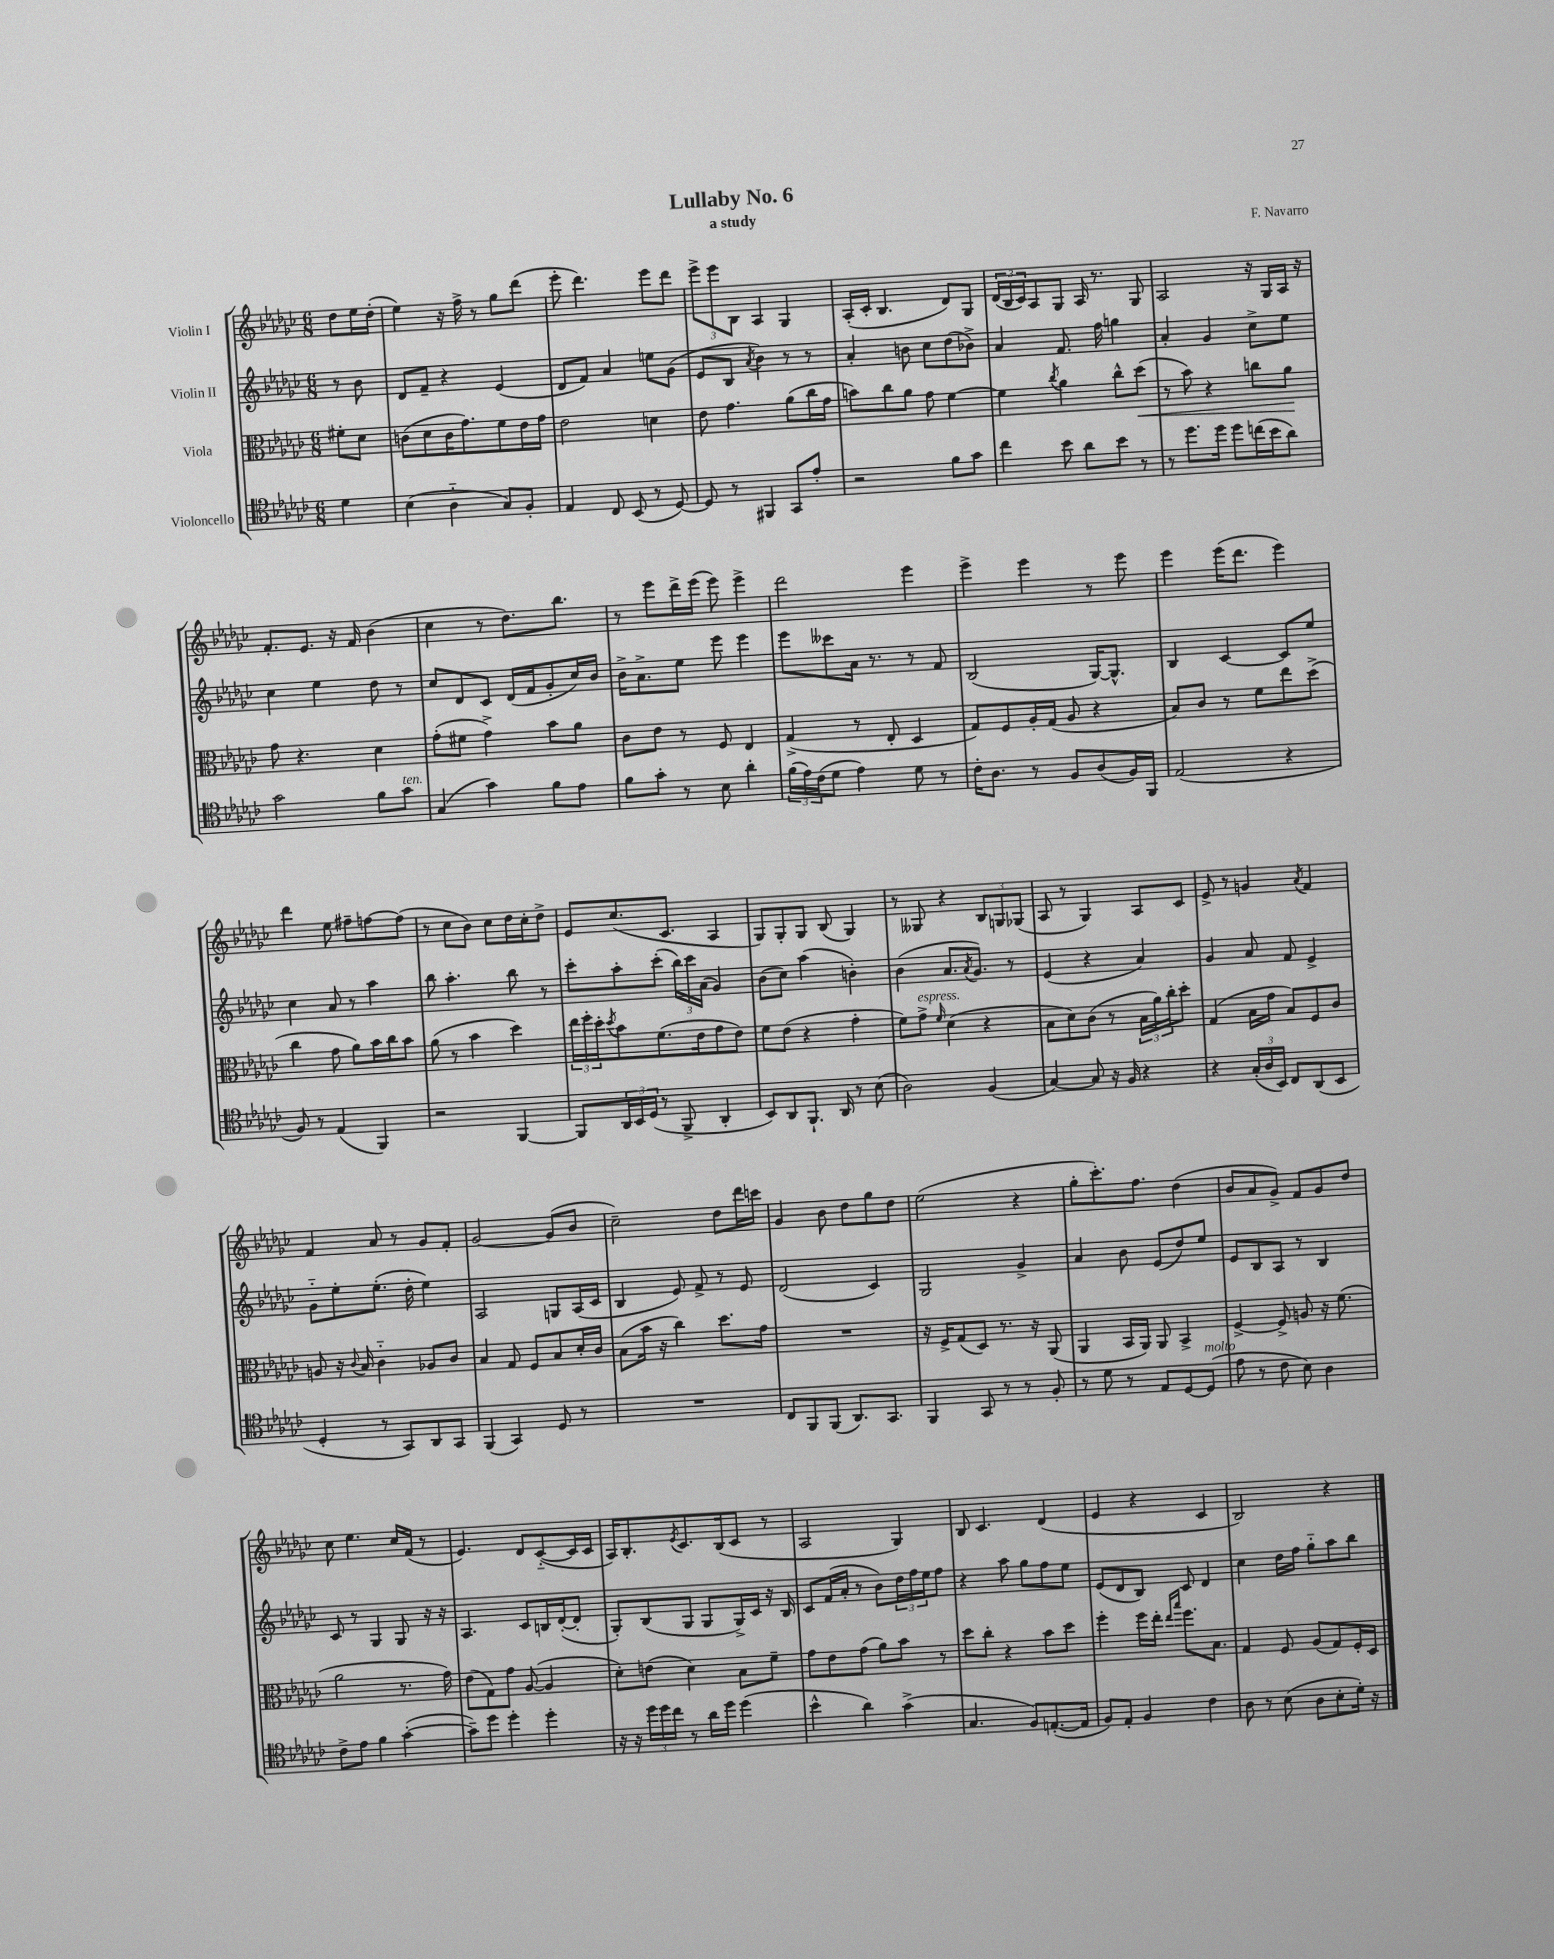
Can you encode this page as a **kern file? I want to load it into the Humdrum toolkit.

**kern	**kern	**kern	**kern
*staff4	*staff3	*staff2	*staff1
*clefC4	*clefC3	*clefG2	*clefG2
*k[b-e-a-d-g-c-]	*k[b-e-a-d-g-c-]	*k[b-e-a-d-g-c-]	*k[b-e-a-d-g-c-]
*M6/8	*M6/8	*M6/8	*M6/8
4d-	8f#'	8r	8dd-
.	8d-	8b-	16ee-
.	.	.	(16dd-'
=	=	=	=
(4B-	(8c	8d-	4ee-)
.	8d-	8f~	.
4A-'~	16c	4r	16r
.	8.g-)	.	16ff^
.	.	.	8r
8G-)	8f	(4e-	8gg-
8F'	16e-	.	(8ddd-
.	16g-	.	.
=	=	=	=
4E-	2e-	8d-	8eee-'
.	.	8f)	4.ddd-)
8C-	.	4a-	.
(8BB-	.	.	.
8r	4d	8ee	8eee-
[8D-)	.	(8g-	8ddd-
=	=	=	=
8D-]	8e-	8e-	12eee-^
.	.	.	12eee-
8r	4.g-	8B-	.
.	.	.	12B-
.	.	8qa-	.
4FF#	.	4b-)	4A-
8GG-	(8a-	8r	4G-
8e-'	16cc-	8r	.
.	16g-	.	.
=	=	=	=
2r	8b)	4a-'	(16A-'
.	.	.	16c-'
.	8cc-	.	4.B-
.	8a-	8b	.
.	8g-	8cc-	.
8f	[4f	(8dd-	8d-)
8g-	.	8b-^)	8G-
=	=	=	=
4cc-	4f]	4a-	(24d-
.	.	.	24B-
.	.	.	24c-)
.	.	.	8A-
.	8qcc-	.	.
8b-	4a-	8.f	8G-
8a-	.	.	16A-
.	.	16ff	8.r
8b-	8cc-^^	4gg	.
8r	(8dd-	.	8G-
=	=	=	=
8r	8r	4a-'	2A-
8.dd-	8b-)	.	.
.	4r	4g-	.
16dd-	.	.	.
8dd-	.	.	.
(16cc	8cc	8cc-^	16r
16b-	.	.	16G-
8a-)	8a-	8ee-	16A-
.	.	.	16r
=	=	=	=
2g-	8g-	4cc-	8.f'
.	4.r	.	.
.	.	.	8.e-
.	.	4ee-	.
.	.	.	16r
.	.	.	16f
8f	4d-	8dd-	(4b-
8g-	.	8r	.
=	=	=	=
(4G-	(8g-'	8cc-	4cc-
.	8f#	8d-	.
4g-)	4g-^)	8c-	8r
.	.	(16d-	8.dd-)
.	.	16f	.
8f	8b-	8g-'	.
.	.	.	8.bb-
8e-	8a-	16cc-)	.
.	.	16b-	.
=	=	=	=
8f	8c-	16b-^	8r
.	.	8.a-^	.
8g-'	8e-	.	8eee-
8r	8r	8ee-	16ddd-^
.	.	.	(16eee-
8B-	8F	8eee-	8eee-)
4a-'	4E-	4eee-	4eee-^
=	=	=	=
(24f	(4G-^	8eee-	2ddd-
24e-)	.	.	.
(24c-	.	.	.
8d-	.	8ccc--	.
4e-)	8r	16a-	.
.	.	8.r	.
.	8E-'	.	.
8d-	4D-	8r	4eee-
8r	.	8f	.
=	=	=	=
16c-'	8G-)	(2B-	4eee-^
8.A-	.	.	.
.	8F	.	.
8r	16A-'	.	4eee-
.	(16G-	.	.
8F	8A-	.	.
(8A-	4r	[16G-)	8r
.	.	8.G-^^]	.
16F)	.	.	8eee-
16FF	.	.	.
=	=	=	=
(2E-	8B-)	4B-	4eee-
.	8c-	.	.
.	8r	[4c-	(16eee-
.	.	.	8.ddd-
.	8f	.	.
4r	8ee-	8c-]	4eee-)
.	(8dd-^	8ee-	.
=	=	=	=
8F)	4cc-	4cc-	4ddd-
8r	.	.	.
(4E-	8g-	8a-	8ee-
.	8a-)	8r	8ff#~
4FF)	16b-	4aa-	[8ff
.	16cc-	.	.
.	8b-	.	(8ff]
=	=	=	=
2r	(8a-	8bb-	8r
.	8r	4.aa-'	8cc-
.	4b-	.	8b-)
.	.	.	8cc-
[4FF	4dd-)	8bb-	16dd-
.	.	.	16cc-'
.	.	8r	8dd-^
=	=	=	=
8FF]	24ee-	8ccc-'	8e-
.	24ff'	.	.
.	24dd-'	.	.
.	8qdd-	.	.
24AA-	8b-	8aa-'	(8.cc-
24BB-	.	.	.
(24D-	.	.	.
8r	(8.f	(8ccc-'	.
.	.	.	8.c-
8FF^	.	24bb-)	.
.	.	24ccc-	.
.	16e-	.	.
.	.	(24a-	.
4AA-'	8g-	4g-)	4A-
.	8e-)	.	.
=	=	=	=
8BB-)	8f	(8b-	8G-)
8AA-	(8e-	8cc-)	8G-'
8.FF`	4r	(4aa-	8G-
.	.	.	(8B-
16AA-	.	.	.
8r	4g-'	4b')	4G-)
(8B-	.	.	.
=	=	=	=
2A-)	8f)	(4b-	8r
.	8g-^	.	8G--
.	16qqf	.	.
.	(4d-	8.a-	4r
.	.	8qa-	.
.	.	8.g-)	.
(4F	4r	.	12B-
.	.	.	12G
.	.	8r	.
.	.	.	(12G-
=	=	=	=
[4G-)	8B-	(4e-	8A-
.	8d-)	.	8r
8G-]	(8c-	4r	4G-)
16r	8r	.	.
16F	.	.	.
4r	24B-	4a-)	8A-
.	24a-)	.	.
.	24cc-'	.	.
.	8dd-'	.	8c-
=	=	=	=
4r	(4G-	4g-	8e-^
.	.	.	8r
(24G-'	16B-	8a-	4g
24A-	.	.	.
.	16g-	.	.
24BB-)	.	.	.
8C-	8B-)	8f	.
.	.	.	8qa-
(8AA-	8F	4e-^	4f
8BB-	8c-	.	.
=	=	=	=
4D-'	8A	8g-'~	4f
.	16r	8ee-'	.
.	8qqc-	.	.
.	16B-	.	.
8r	4c-'~	(8.ee-'	8a-
8GG-)	.	.	8r
.	.	16dd-'	.
8AA-	8A-	4ee-)	8g-
8GG-	8c-	.	8f'
=	=	=	=
(4FF	4B-	2A-	[2g-
4GG-)	8G-	.	.
.	8F	.	.
8D-	8B-	8G	(8g-]
8r	16d-'	(16A-	8b-
.	16c-	16c-	.
=	=	=	=
2.r	(8B-	4B-	2cc-~)
.	16b-	.	.
.	16r	.	.
.	4cc-)	8e-)	.
.	.	8f^	.
.	8.dd-	8r	8dd-
.	.	8e-	16ddd-
.	16g-	.	16ccc
=	=	=	=
8C-	2.r	(2d-	4g-
8FF	.	.	.
(8FF	.	.	8b-
8.AA-)	.	.	8dd-
.	.	4c-)	8gg-
8.GG-	.	.	.
.	.	.	8dd-
=	=	=	=
4FF	16r	2G-	(2ee-
.	16F^	.	.
.	(8G-	.	.
8GG-	8D-)	.	.
8r	8.r	.	.
8r	.	4g-^	4r
.	16r	.	.
8F'	(8AA-	.	.
=	=	=	=
8r	4AA-	4a-	8gg-'
8d-	.	.	8.ccc-')
8r	16BB-	8b-	.
.	16AA-)	.	8.ff
8E-	8AA-	(8e-	.
[8D-	4BB-^	8dd-)	(4dd-
(8D-]	.	8ee-	.
=	=	=	=
8e-	[4F^	8e-	8b-
8r	.	8B-	8a-
8c-	8F^]	8A-	8g-^)
8B-)	8A	8r	8f
4A-	16r	4B-	8g-
.	(8.f	.	.
.	.	.	8dd-
=	=	=	=
8c-^	2a-	8c-	8cc-
8e-	.	8r	4.ee-
4f	.	4G-	.
([4g-'	8.r	8G-	16cc-
.	.	.	(16f
.	.	16r	8r
.	16g-)	16r	.
=	=	=	=
8g-~])	(8e-	4.A-	4.e-)
8dd-	8G-)	.	.
4dd-'	8g-	.	.
.	([8A-	8c-	8d-
4dd-'	4A-]	16B	([8c-'~
.	.	([16d-'	.
.	.	8d-']	16c-]
.	.	.	16c-
=	=	=	=
16r	8d-')	8G-')	16A-)
16r	.	.	8.B-'
24dd-	(8e	(8B-	.
24dd-	.	.	.
24cc-	.	.	.
.	.	.	8qe-
8r	4d-)	8G-	8.c-
16a-	.	8G-	.
16dd-	.	.	(16B-
(4dd-	8B-	16G-^)	8c-
.	.	16c-	.
.	8f~	16r	8r
.	.	16B-	.
=	=	=	=
4b-^^	8g-	8c-	2A-
.	8e-	(16f	.
.	.	16a-'	.
4a-)	(8g-	8r	.
.	8a-)	8b-)	.
(4g-^	8b-	24dd-	4G-)
.	.	24ff	.
.	.	24ee-	.
.	8r	8ff	.
=	=	=	=
4.G-	8dd-	4r	8B-
.	8cc-'	.	4.c-
.	4r	8aa-	.
8F)	.	8gg-	.
([8.E'	8b-	8ff	(4d-
.	8dd-	8ee-	.
16E]	.	.	.
=	=	=	=
8F)	4ff'	(8e-	4e-
8E-'	.	8d-	.
4F	16ff	8B-)	4r
.	16ee-'	.	.
.	16qqee-	.	.
.	16qqbb-	.	.
.	8.ff	8c-	.
4c-	.	4d-	4c-
.	8.B-	.	.
=	=	=	=
8A-	4G-	4cc-	2B-)
8r	.	.	.
(8B-	8F	16dd-	.
.	.	16ff	.
8A-	(8A-	8gg-'~	.
8B-'	8G-)	8aa-	4r
16d-')	16F'	8bb-	.
16r	16D-	.	.
==	==	==	==
*-	*-	*-	*-
